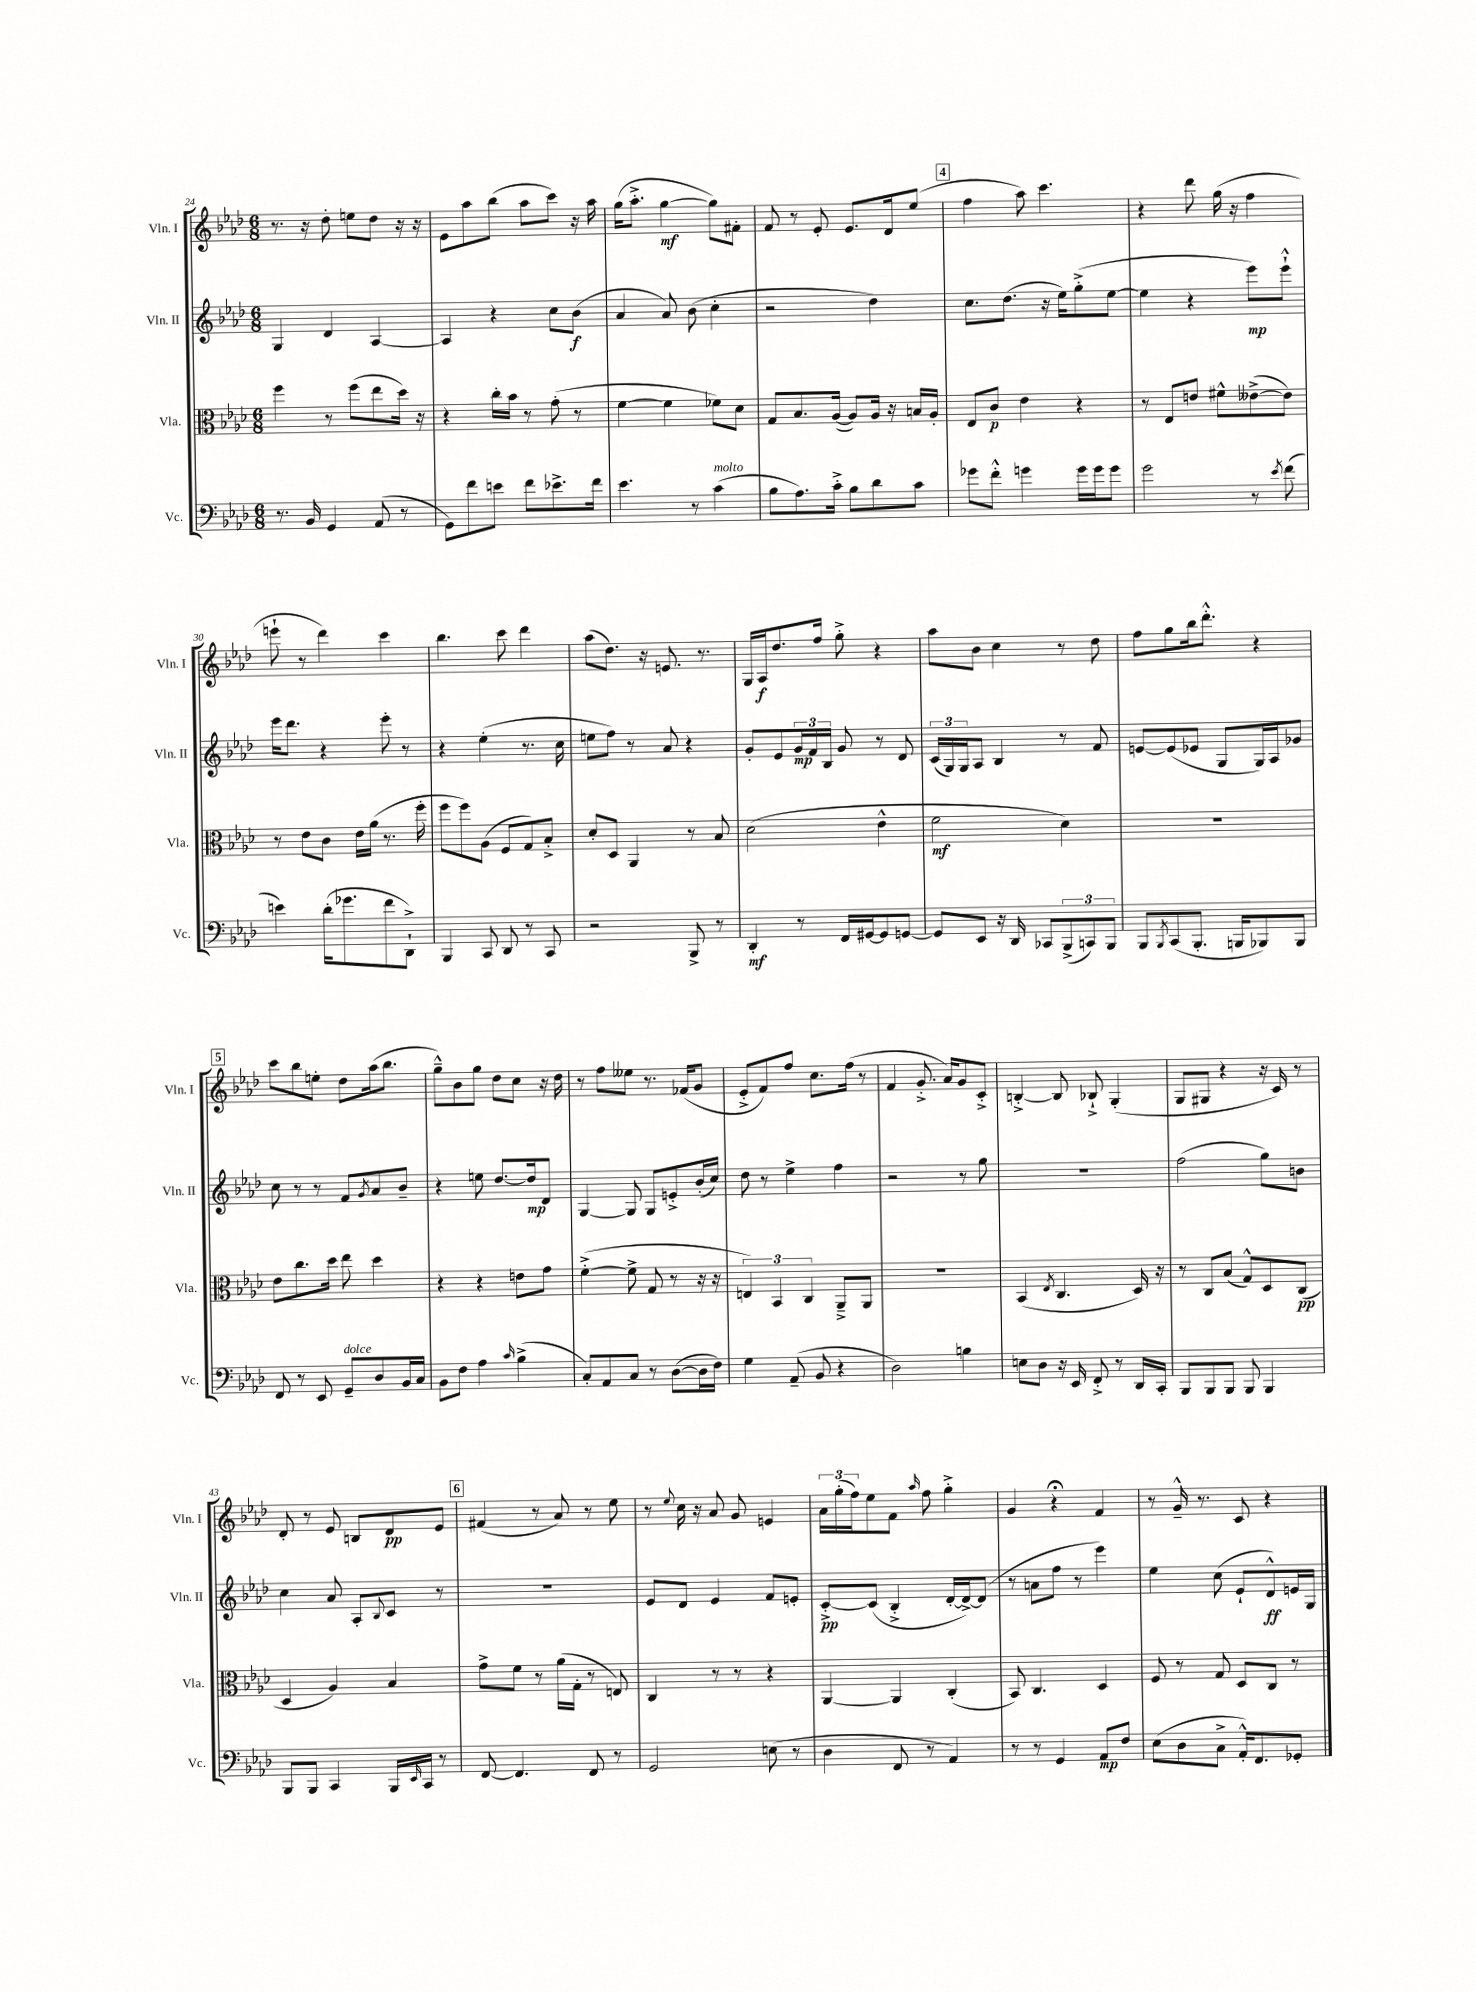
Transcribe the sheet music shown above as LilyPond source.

<<
\new StaffGroup <<
\new Staff = "s0" \with { instrumentName = "Vln. I" shortInstrumentName = "Vln. I" } {
    \clef treble \key aes \major \numericTimeSignature \time 6/8
    r8. r16 des''8-. e''8 des''8 r16 r16 |
    ees'8 aes''8 bes''8( aes''8 c'''8) r16 aes''16 |
    g''16( aes''8.-.-> g''4~\mf g''8) fis'8-. |
    f'8 r8 ees'8-. ees'8. des'16 ees''8( |
    \mark \markup { \box "4" } f''4 aes''8) c'''4. |
    r4 des'''8 g''16( r16 f''4 |
    e'''8-! r8 des'''4) c'''4 |
    bes''4. c'''8 des'''4 |
    aes''8( des''8.) r16 e'8. r8. |
    g16 aes16\f des''8. f''16 g''8-.-> r4 |
    aes''8 bes'8 c''4 r8 des''8 |
    f''8 g''8 bes''16 des'''8.-.-^ r4 |
    \mark \markup { \box "5" } c'''8 bes''8 e''8-. des''8 aes''16( bes''8. |
    g''8---^) bes'8 g''8 des''8 c''8 r16 des''16 |
    r8 f''8 eeses''8 r8. fes'16( g'8 |
    ees'8-.-> f'8) f''8 c''8. f''16( r8 |
    f'4 g'8.-.-> aes'16) g'8 c'8-.-> |
    b4~-.-> b8 bes8-!-> g4-.( |
    g8 gis8 r4 r16 c'16) r8 |
    des'8-. r8 ees'8 b8 des'8\pp ees'8 |
    \mark \markup { \box "6" } fis'4( r8 aes'8) r8 ees''8 |
    r8 \appoggiatura { ees''8 } c''16 r16 aes'8 g'8 e'4 |
    \tuplet 3/2 { aes'16 g''16-.( f''16) } ees''8 f'8 \grace { aes''16 } f''8 g''4-.-> |
    g'4 r4\fermata f'4 |
    r8 g'16---^ r8. c'8 r4 \bar "|." |
}
\new Staff = "s1" \with { instrumentName = "Vln. II" shortInstrumentName = "Vln. II" } {
    \clef treble \key aes \major \numericTimeSignature \time 6/8
    g4 des'4 aes4~ |
    aes4 r4 c''8 bes'8\f( |
    aes'4 aes'8) bes'8( c''4-. |
    r2 des''4) |
    \mark \markup { \box "4" } c''8. des''8.( r16 ees''16) g''8-.->( ees''8~ |
    ees''4 r4 ees'''8\mp) ees'''8-!-^ |
    ees'''16 des'''8. r4 ees'''8-. r8 |
    r4 ees''4-.( r8. c''16 |
    e''8 f''8) r8 aes'8 r4 |
    g'8-. ees'8 \tuplet 3/2 { g'16\mp f'16 bes16 } g'8 r8 des'8 |
    \tuplet 3/2 { c'16( g16) g16 } aes8 bes4 r8 f'8 |
    e'8~ e'8( ees'8 g8 g16) aes16 ges'8 |
    \mark \markup { \box "5" } c''8 r8 r8 f'8 \acciaccatura { g'8 } aes'8 bes'8-- |
    r4 e''8 des''8.~ des''16\mp des'8 |
    g4~ g8 g8 e'8-.-> bes'16-.( c''16) |
    des''8 r8 ees''4-> f''4 |
    r2 r8 g''8 |
    R2. |
    f''2( g''8) b'8 |
    c''4 aes'8 aes8-. \appoggiatura { bes8 } c'8 r8 |
    \mark \markup { \box "6" } R2. |
    ees'8 des'8 ees'4 f'8 e'8-. |
    c'8~-.->\pp c'8( bes4-.-> des'16~-. des'16~->) des'8( |
    r8 a'8 f''8 r8 ees'''4) |
    ees''4 c''8( ees'8-! des'8-^\ff) e'16 g16 \bar "|." |
}
\new Staff = "s2" \with { instrumentName = "Vla." shortInstrumentName = "Vla." } {
    \clef alto \key aes \major \numericTimeSignature \time 6/8
    f''4 r8 f''8( ees''8 des''16) r16 |
    r4 c''16-. bes'16 r8 g'8-.( r8 |
    f'4~ f'4 fes'8) des'8 |
    g8 bes8. aes16~( aes8) aes16 r16 b16 aes16-. |
    \mark \markup { \box "4" } ees8 c'8\p ees'4 r4 |
    r8 ees8 e'8 fis'8-^ eeses'8~->( eeses'8) |
    r8 ees'8 c'8 ees'16 aes'16( r8. f''16-. |
    f''8 f''8) aes8( f8 g8) bes8-.-> |
    des'8-. des8 aes,4 r8 bes8 |
    des'2( ees'4-^ |
    f'2\mf des'4) |
    R2. |
    \mark \markup { \box "5" } ees'8 c''8. des''16 ees''8 des''4 |
    r4 r4 e'8 g'8 |
    f'4~-.->( f'8-> g8 r8 r16 r16 |
    \tuplet 3/2 { e4) bes,4 c4 } aes,8---> aes,8 |
    R2. |
    bes,4( \acciaccatura { ees8 } c4. des16) r16 |
    r8 c8 bes8( g8-^) des8 c8\pp( |
    des4 aes4) bes4 |
    \mark \markup { \box "6" } g'8-> f'8 r8 aes'16( g16-. r8 e8) |
    c4 r8 r8 r4 |
    aes,4~ aes,4 c4-.( |
    bes,8) c4. des4 |
    f8 r8 g8 des8 c8 r8 \bar "|." |
}
\new Staff = "s3" \with { instrumentName = "Vc." shortInstrumentName = "Vc." } {
    \clef bass \key aes \major \numericTimeSignature \time 6/8
    r8. bes,16 g,4 aes,8( r8 |
    g,8) f'8 e'8 f'8 ees'8.-> f'16 |
    ees'4. r8 c'4^\markup { \italic "molto" }( |
    bes8 aes8.) c'16-.-> bes8 des'8 c'8 |
    \mark \markup { \box "4" } ges'8 f'8-.-^ g'4 g'16 g'16 g'8 |
    g'2 r8 \acciaccatura { ees'8 } f'8( |
    e'4) des'16-.( ges'8. f'8 des,8-!->) |
    bes,,4 c,8 des,8 r8 c,8 |
    r2 bes,,8-> r8 |
    des,4-.\mf r8 f,16 gis,16~ gis,8 g,8~ |
    g,8 ees,8 r16 des,16 ces,8 \tuplet 3/2 { bes,,8->( c,8) bes,,8 } |
    bes,,8 \acciaccatura { bes,,8 } c,8( bes,,8.-. b,,16 bes,,8) bes,,8 |
    \mark \markup { \box "5" } f,8 r8 ees,8 g,8--^\markup { \italic "dolce" } des8 bes,16 c16 |
    bes,8 f8 aes4 \grace { c'16 } bes4->( |
    c8-.) aes,8 c8 r8 des8~( des16 f16) |
    g4 aes,8--( bes,8 r4 |
    des2) b4 |
    e8 des8 r16 ees,16 f,8-.-> r8 des,16 c,16-. |
    bes,,8 bes,,8 bes,,8 bes,,8 bes,,4 |
    bes,,8 bes,,8 c,4 bes,,16 \grace { ees,16 } c,16 r8 |
    \mark \markup { \box "6" } f,8~ f,4. f,8 r8 |
    g,2 e8( r8 |
    des4 f,8 r8 aes,4) |
    r8 r8 g,4 aes,8\mp f8 |
    ees8( des8 c8-> aes,16-.-^) f,8. ges,8-. \bar "|." |
}
>>
>>
\layout { \context { \Score currentBarNumber = #24 } }
